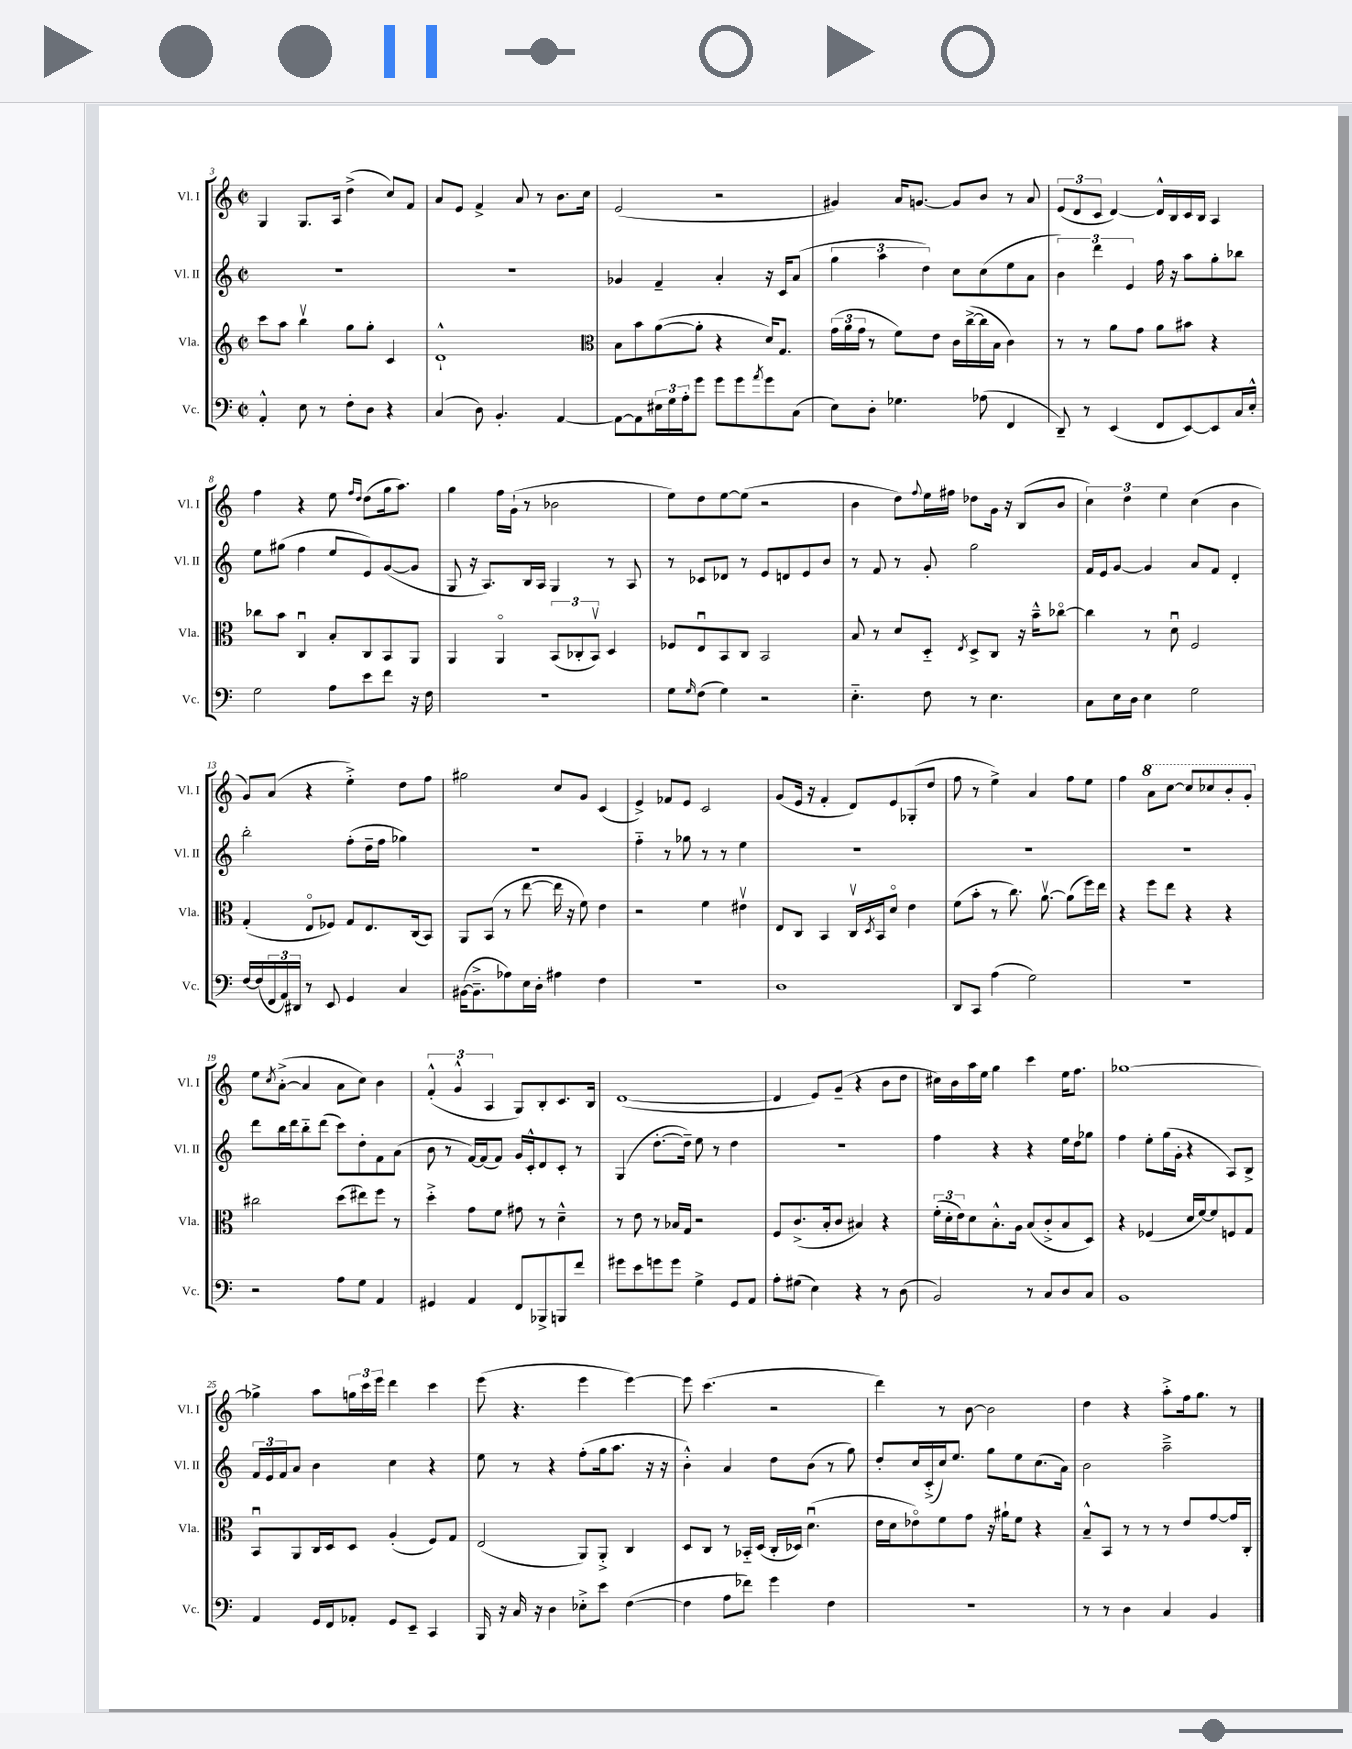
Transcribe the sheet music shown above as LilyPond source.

<<
\new StaffGroup <<
\new Staff = "s0" \with { instrumentName = "Vl. I" shortInstrumentName = "Vl. I" } {
    \clef treble \key c \major \defaultTimeSignature \time 2/2
    g4 g8. a16 d''4->( c''8) f'8 |
    a'8 e'8 f'4-> a'8 r8 b'8. c''16 |
    e'2( r2 |
    gis'4) a'16 g'8.~ g'8 b'8 r8 a'8 |
    \tuplet 3/2 { e'8( d'8 c'8 } d'4~) d'16-^ b16 c'16 b16 a4 |
    f''4 r4 e''8 \grace { f''16 d''16 } d''8( g''16 a''8.) |
    g''4 f''16 g'16-!( r8 bes'2 |
    e''8) d''8 e''8~ e''8( r2 |
    b'4 d''8) \appoggiatura { f''8 } e''16 fis''16 des''8 g'16 r16 b8( b'8 |
    \tuplet 3/2 { c''4) d''4 e''4 } c''4( b'4 |
    g'8) a'8( r4 e''4-.->) d''8 f''8 |
    gis''2 c''8 g'8 c'4( |
    e'4->) fes'8 e'8 c'2 |
    g'8( e'16 r16 f'4-. d'8) e'8 ges8-.( d''8 |
    f''8 r8 e''4->) a'4 f''8 e''8 |
    f''4 \ottava #1 a''8 c'''8~ c'''8 ces'''8 b''8-. g''8-. \ottava #0 |
    e''8 \acciaccatura { c''8 } a'8~-.->( a'4 a'8 c''8) b'4 |
    \tuplet 3/2 { f'4-.-^( g'4-^ a4 } g8) b8-. c'8. b16 |
    d'1~( |
    d'4 e'8) g'8--( r4 b'8 d''8 |
    cis''16) b'16 a''16 e''16 g''4 c'''4 e''16 f''8. |
    ges''1~ |
    ges''4-> a''8 \tuplet 3/2 { g''16 c'''16 e'''16 } d'''4 c'''4 |
    e'''8( r4. e'''4 e'''4~) |
    e'''8 c'''4.( r2 |
    d'''4) r8 b'8~ b'2 |
    d''4 r4 a''8-.-> f''16 g''8. r8 \bar "|." |
}
\new Staff = "s1" \with { instrumentName = "Vl. II" shortInstrumentName = "Vl. II" } {
    \clef treble \key c \major \defaultTimeSignature \time 2/2
    R1 |
    r1 |
    ges'4 f'4-- a'4-. r16 c'16 a'8( |
    \tuplet 3/2 { g''4 a''4 d''4) } c''8 c''8( e''8 a'8 |
    \tuplet 3/2 { b'4) d'''4 e'4 } f''16 r16 a''8 g''8-. bes''8 |
    e''8 gis''8( f''4 e''8 e'8) g'8~( g'8 |
    g8 r16 a8.) b16 a16 g4 r8 a8 |
    r8 ces'8 des'8 r8 e'8 d'8 e'8 b'8 |
    r8 f'8 r8 g'8-. g''2 |
    f'16 e'16 g'8~ g'4 a'8 f'8 d'4-. |
    b''2-. f''8-.( d''16-- f''16 ges''4) |
    R1 |
    f''4-_ r8 ges''8 r8 r8 e''4 |
    R1 |
    R1 |
    R1 |
    d'''8 b''16 d'''16 b''8-_ d'''8( c'''8) d''8-. f'8 a'8( |
    b'8 r8 f'16~) f'16( f'8) g'16 c'16-.-^ d'8 c'8-. r8 |
    g4( d''8.~-. d''16--) e''8 r8 d''4 |
    r1 |
    f''4 r4 r4 e''16 d''16 ges''8 |
    f''4 e''8-. g''16( g'16-. r4 a8) b8-> |
    \tuplet 3/2 { f'16 e'16 f'16 } a'8 b'4 c''4 r4 |
    e''8 r8 r4 f''8-.( g''16 a''8. r16 r16 |
    b'4-.-^) a'4 d''8 b'8( r8 g''8) |
    d''8-. c''16 c'16-.->( c''16) e''8. g''8 e''8 c''8.( a'16) |
    b'2 a''2---> \bar "|." |
}
\new Staff = "s2" \with { instrumentName = "Vla." shortInstrumentName = "Vla." } {
    \clef treble \key c \major \defaultTimeSignature \time 2/2
    c'''8 a''8 b''4\upbow g''8 g''8-. c'4 |
    d'1-!-^ |
    \clef alto b8 b'8 a'8~( a'8-. r4 d'16) g8. |
    \tuplet 3/2 { g'16( a'16 g'16 } r8 f'8) e'8 c'16 c''16~->( c''16 b16 c'4) |
    r8 r8 a'8 g'8 a'8 bis'8 r4 |
    ces''8 b'8 c4\downbow b8-. c8 b,8 a,8 |
    a,4 a,4\flageolet \tuplet 3/2 { b,8( ces8-. b,8\upbow) } d4 |
    fes8 e8\downbow b,8 c8 b,2 |
    b8 r8 d'8 d8-_ \acciaccatura { e8 } d8-> c8 r16 b'16---^ ces''8~\flageolet |
    ces''4 r8 d'8\downbow f2 |
    g4-.( e8\flageolet fes8) g8 e8. c16( b,8) |
    a,8 b,8( r8 e''8~ e''16 r16 f'8) e'4 |
    r2 f'4 eis'4\upbow |
    e8 c8 b,4 c16\upbow \acciaccatura { d8 } b,16 d'8\flageolet e'4 |
    f'8( b'8-. r8 c''8.) a'8.~\upbow a'8( f''16) e''16 |
    r4 f''8 e''8 r4 r4 |
    cis''2 d''8( eis''8) f''8 r8 |
    d''4-.-> g'8 f'8 gis'8 r8 d'4---^ |
    r8 e'8 r8 bes16 g16 r2 |
    f8 c'8.->( b16-. c'8 bis4) r4 |
    \tuplet 3/2 { f'16-.( d'16-. e'16) } d'8 b8.-.-^ a16 b8( c'8-.-> b8 d8) |
    r4 fes4( d'16 f'16~) f'8 f8 g8 |
    b,8\downbow a,8 c16 d16 d8 a4-.( f8) g8 |
    e2( a,8) a,8-.-> c4 |
    d8 c8 r8 bes,16-_ d16( c16-. des16) d'4.\downbow( |
    e'16 d'16 ees'8\flageolet) f'8 g'8 r16 ais'16-! f'8 r4 |
    b8---^ b,8 r8 r8 r8 e'8 g'8~ g'16 c16-. \bar "|." |
}
\new Staff = "s3" \with { instrumentName = "Vc." shortInstrumentName = "Vc." } {
    \clef bass \key c \major \defaultTimeSignature \time 2/2
    a,4-.-^ e8 r8 f8-. d8 r4 |
    c4( d8) b,4.-. a,4~ |
    a,8~ a,8 \tuplet 3/2 { eis16 g16 a16-. } g'8 g'8 g'8 \acciaccatura { a'8 } g'8 c8( |
    e8) d8-. ges4. aes8( f,4 |
    d,8--) r8 e,4( f,8 e,8~) e,8 c16 e16-.-^ |
    g2 a8 e'8 f'8 r16 f16 |
    R1 |
    g8 \grace { g16 } f8( g4) r2 |
    e4.-_ f8 r8 e4. |
    c8 e16 d16 e4 g2 |
    f16~ f16( \tuplet 3/2 { f,16 a,16) dis,16 } r8 e,8 g,4 c4 |
    bis,16~( bis,8.---> aes8) e16 d16-. ais4 f4 |
    R1 |
    d1 |
    d,8 c,8 a4( g2) |
    R1 |
    r2 a8 g8 a,4 |
    gis,4 a,4 f,8 bes,,8-> b,,8 f'8 |
    gis'8 e'8 g'8 g'8 g4-> g,8 a,8 |
    a8-. gis8( e4) r4 r8 d8( |
    b,2) r8 c8 d8 c8 |
    b,1 |
    a,4 g,16 f,16 aes,8-. g,8 e,8-- c,4 |
    b,,16 r16 c16 r16 d4 ees8-.-> e'8 f4~( |
    f4 a8 fes'8) g'4 f4 |
    R1 |
    r8 r8 d4 c4 b,4 \bar "|." |
}
>>
>>
\layout { \context { \Score currentBarNumber = #3 } }
